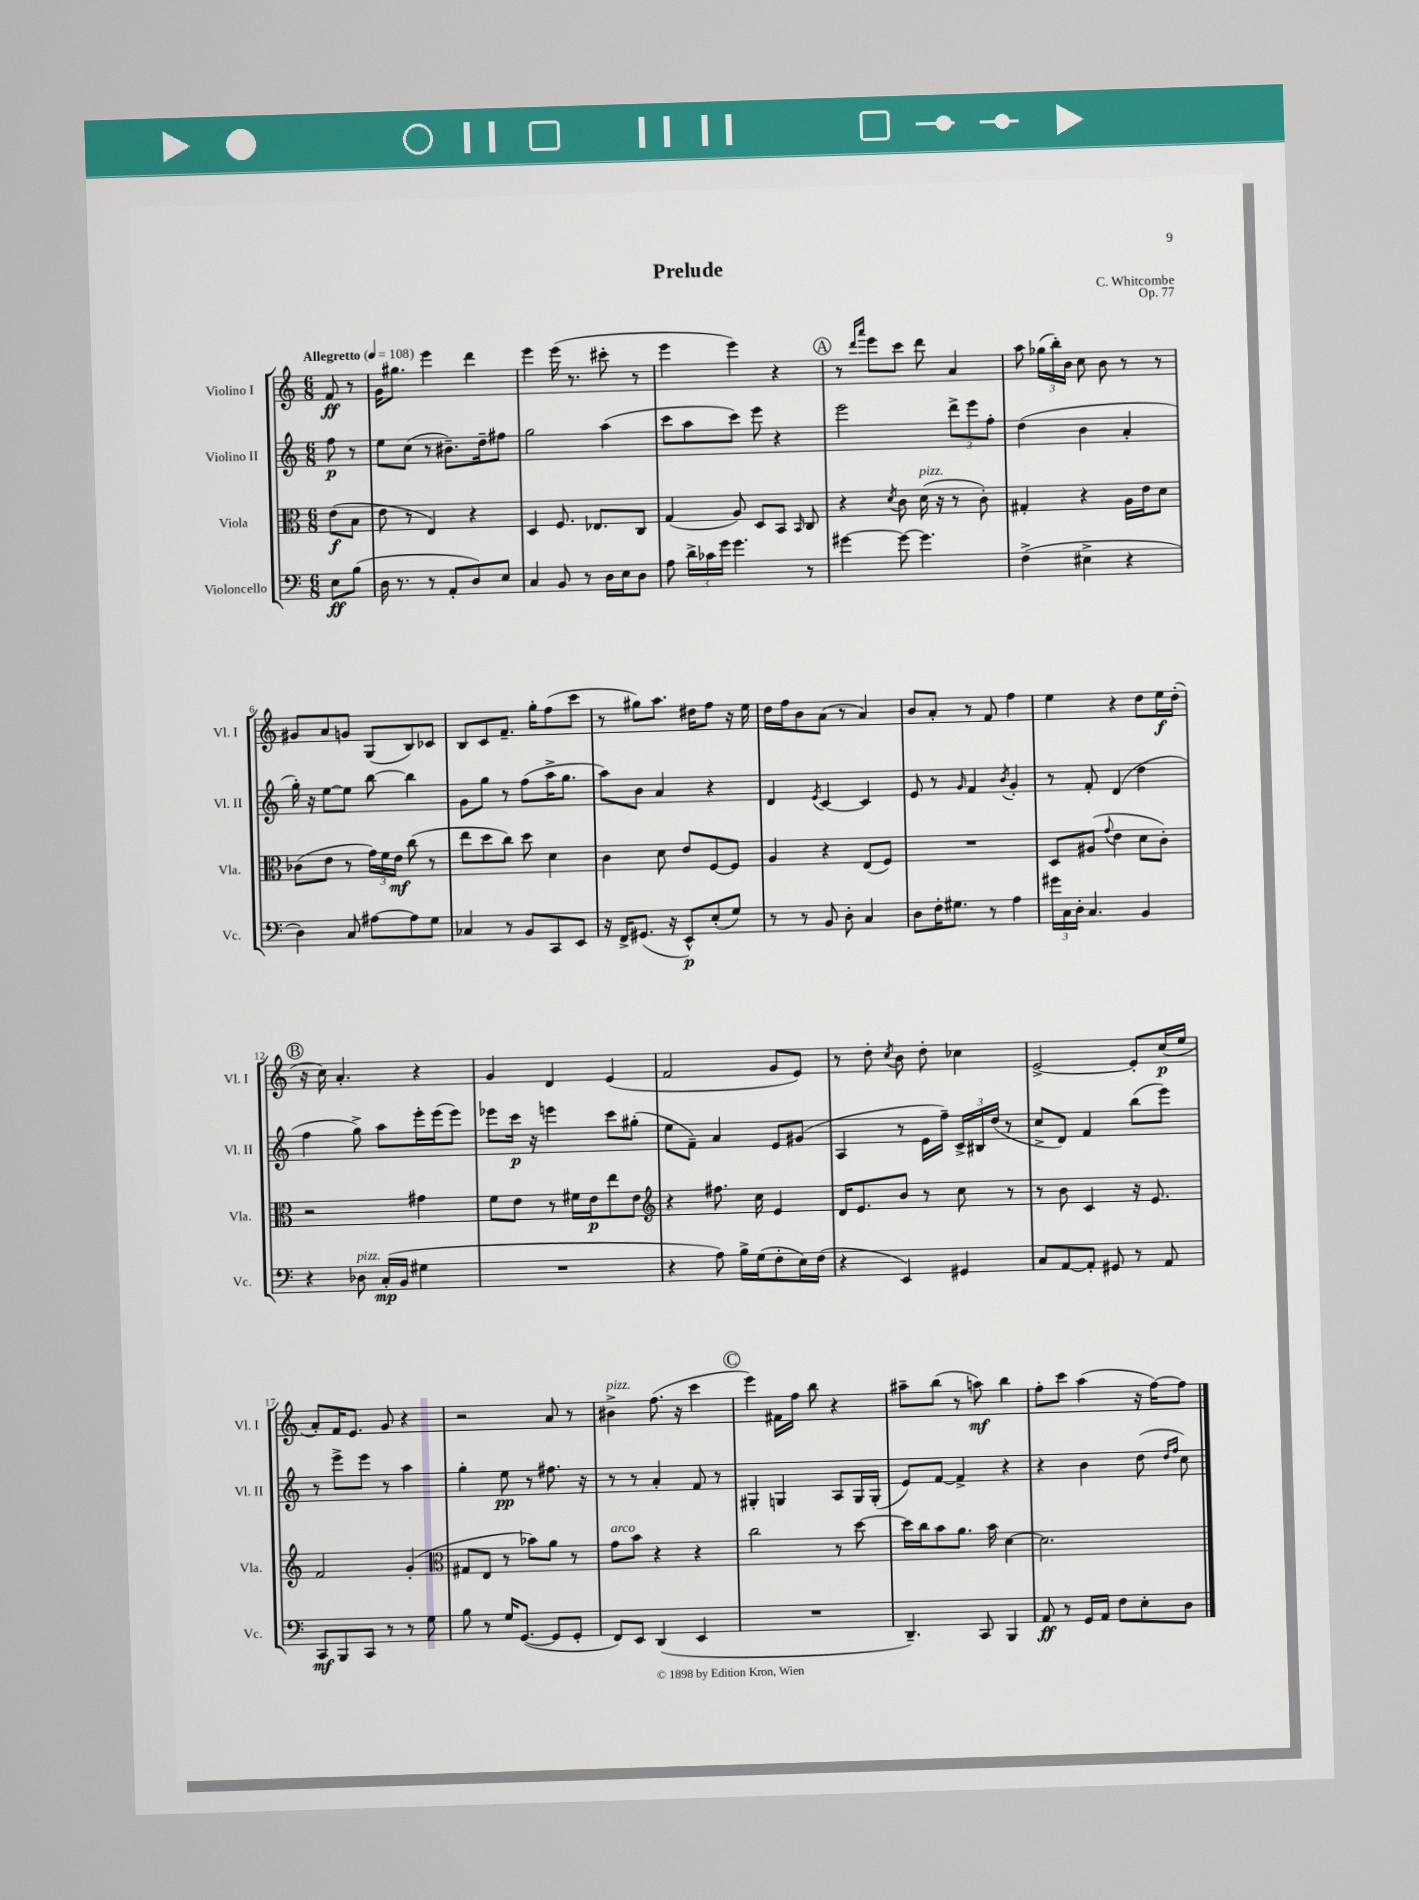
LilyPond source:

\header { title = "Prelude" composer = "C. Whitcombe" opus = "Op. 77" }
<<
\new StaffGroup <<
\new Staff = "s0" \with { instrumentName = "Violino I" shortInstrumentName = "Vl. I" } {
    \clef treble \key c \major \numericTimeSignature \time 6/8 \partial 4 \tempo "Allegretto" 4 = 108
    \autoBeamOff f'8\ff r8 |
    g'16[ gis''8.] e'''4 d'''4 |
    e'''4 e'''16( r8. cis'''8-. r8 |
    e'''4 e'''4) r4 |
    \mark \markup { \circle "A" } r8 \grace { d'''16[ a'''16] } e'''8[ c'''8] d'''8 a'4 |
    a''8 \tuplet 3/2 { ges''16[( b''16-.) b'16] } c''8 b'8 r8 r8 |
    gis'8[ a'8 g'8] g8[( b8) ces'8] |
    b8[ c'8 f'8.]-- g''16[-. f''8( c'''8] |
    r8 gis''8[) a''8.] dis''16[ f''8] r16 e''16 |
    d''16[ f''16 b'8 a'8]( r8 a'4) |
    b'8[ a'8]-. r8 f'8 f''4 |
    e''4 r4 d''8[ e''16\f d''16]-.( |
    \mark \markup { \circle "B" } r16 c''16) a'4.-. r4 |
    g'4 d'4 e'4( |
    f'2 g'8[ e'8]) |
    r8 d''8-. \acciaccatura { c''8 } b'8 d''8-. ces''4 |
    e'2~-> e'8[-. c''16\p( e''16] |
    a'8[-.) f'16 e'8.] g'8 r4 |
    r2 a'8 r8 |
    bis'4->^\markup { \italic "pizz." } f''8.( r16 c'''4 |
    \mark \markup { \circle "C" } e'''4) fis'16[ f''16] b''8 r4 |
    ais''8[-- b''8]( r8 a''8\mf) b''4 |
    f''8[-. c'''8] a''4( r16 f''16[~) f''8] \bar "|." |
}
\new Staff = "s1" \with { instrumentName = "Violino II" shortInstrumentName = "Vl. II" } {
    \clef treble \key c \major \numericTimeSignature \time 6/8 \partial 4
    \autoBeamOff f''8\p r8 |
    e''8[ c''8]( r8 bis'8.[--) d''16-- fis''8] |
    g''2 a''4( |
    c'''8[ a''8 c'''8]) e'''8 r4 |
    \mark \markup { \circle "A" } e'''2 \tuplet 3/2 { d'''8[-> e'''8 f''8]-. } |
    d''4( b'4 a'4-. |
    g''16-.) r16 e''8[~ e''8] b''8~ b''4 |
    g'8[ g''8] r8 f''8[( a''16-> g''8.] |
    a''8[) b'8] a'4 r4 |
    d'4 \acciaccatura { e'8 } c'4~ c'4 |
    e'8 r8 \grace { g'16 } f'4 \acciaccatura { b'8 } g'4-. |
    r8 f'8-. d'4( d''4 |
    \mark \markup { \circle "B" } f''4 g''8->) a''8[ e'''16-. e'''16( e'''8]) |
    ees'''8[ c'''16]\p r16 e'''4 c'''8[ gis''8]-.( |
    e''8[ f'8]--) a'4 e'8[ gis'8]( |
    a4 r8 e'16[ f''16]--) \tuplet 3/2 { c'16[-> bis16 d''16]( } r8 |
    c''8[-> d'8]) f'4 b''8[( e'''8]) |
    r8 e'''8[-> e'''8] r8 a''4 |
    g''4-. e''8\pp r8 fis''8. r16 |
    r8 r8 a'4-. f'8 r8 |
    \mark \markup { \circle "C" } gis4-. g4 a8[ g16 g16]-.( |
    e'8[) f'8]~ f'4-> r4 |
    r4 b'4 d''8( \grace { d''16[ f''16] } c''8) \bar "|." |
}
\new Staff = "s2" \with { instrumentName = "Viola" shortInstrumentName = "Vla." } {
    \clef alto \key c \major \numericTimeSignature \time 6/8 \partial 4
    \autoBeamOff e'8[\f( b8] |
    e'8 r8 e4) r4 |
    d4 f8. ees8.[ c8] |
    g4( a8) d8[ b,8] \grace { b,16 } c8 |
    \mark \markup { \circle "A" } r4 \acciaccatura { d'8 } c'8 d'16^\markup { \italic "pizz." }( r16 r8 c'8-.) |
    gis4-. r4 a16[ e'16 d'8] |
    ces'8[( e'8] r8 \tuplet 3/2 { g'16[) f'16 e'16]\mf } c''8( r8 |
    e''8[ d''8 c''8]) d''8 d'4 |
    c'4 d'8 e'8[ f8~ f8] |
    a4 r4 e8[( f8]) |
    R2. |
    d8[ ais8]( \appoggiatura { g'8 } e'4 d'8[ c'8]-.) |
    \mark \markup { \circle "B" } r2 gis'4 |
    f'8[ e'8] r8 fis'16[ e'16\p e''8 e'8] |
    \clef treble r4 fis''8. c''16 e'4 |
    d'16[ e'8. b'8] r8 c''8 r8 |
    r8 b'8 c'4 r16 e'8. |
    f'2 g'4-.( |
    \clef alto gis8[ e8] r8 bes'8[) a'8] r8 |
    g'8[^\markup { \italic "arco" } b'8] r4 r4 |
    \mark \markup { \circle "C" } c''2 r8 d''8~ |
    d''16[ c''16 b'8 a'8.] b'16 d'4~ |
    d'2. \bar "|." |
}
\new Staff = "s3" \with { instrumentName = "Violoncello" shortInstrumentName = "Vc." } {
    \clef bass \key c \major \numericTimeSignature \time 6/8 \partial 4
    \autoBeamOff e8[\ff b8]( |
    d16 r8. r8 a,8[-. d8) e8] |
    c4 b,8 r8 d16[ e16 d8] |
    a8 \tuplet 3/2 { d'16[-> ces'16 g'16] } g'4. r8 |
    \mark \markup { \circle "A" } gis'4~ gis'8~ gis'4. |
    f4->( eis4-> r4 |
    d4) c8 ais8[~ ais8 g8] |
    ces4 r8 b,8[ c,8 e,8] |
    r16 f,16[-> gis,8.]( r16 e,8[-^\p) e8-.( g8]) |
    r8 r8 b,8 d8-. c4 |
    d8[ f16-. gis8.] r8 a4 |
    \tuplet 3/2 { gis'16[ c16 d16]-. } c4. b,4 |
    \mark \markup { \circle "B" } r4 des8^\markup { \italic "pizz." } c16[-.\mp( b,16] gis4 |
    R2. |
    r4 a8) b16[-> g16( f8-. e16) f16]( |
    r4 e,4) gis,4 |
    c8[ a,8~ a,8]-. gis,8 r8 a,8 |
    c,8[\mf b,,8 c,8] r8 r8 g8 |
    b8 r8 g16[ g,8.]~( g,8[ g,8]-. |
    f,8[) e,8] d,4( e,4 |
    \mark \markup { \circle "C" } R2. |
    d,4.--) c,8 b,,4 |
    a,8\ff r8 g,16[ a,16] f8[ e8-. d8] \bar "|." |
}
>>
>>
